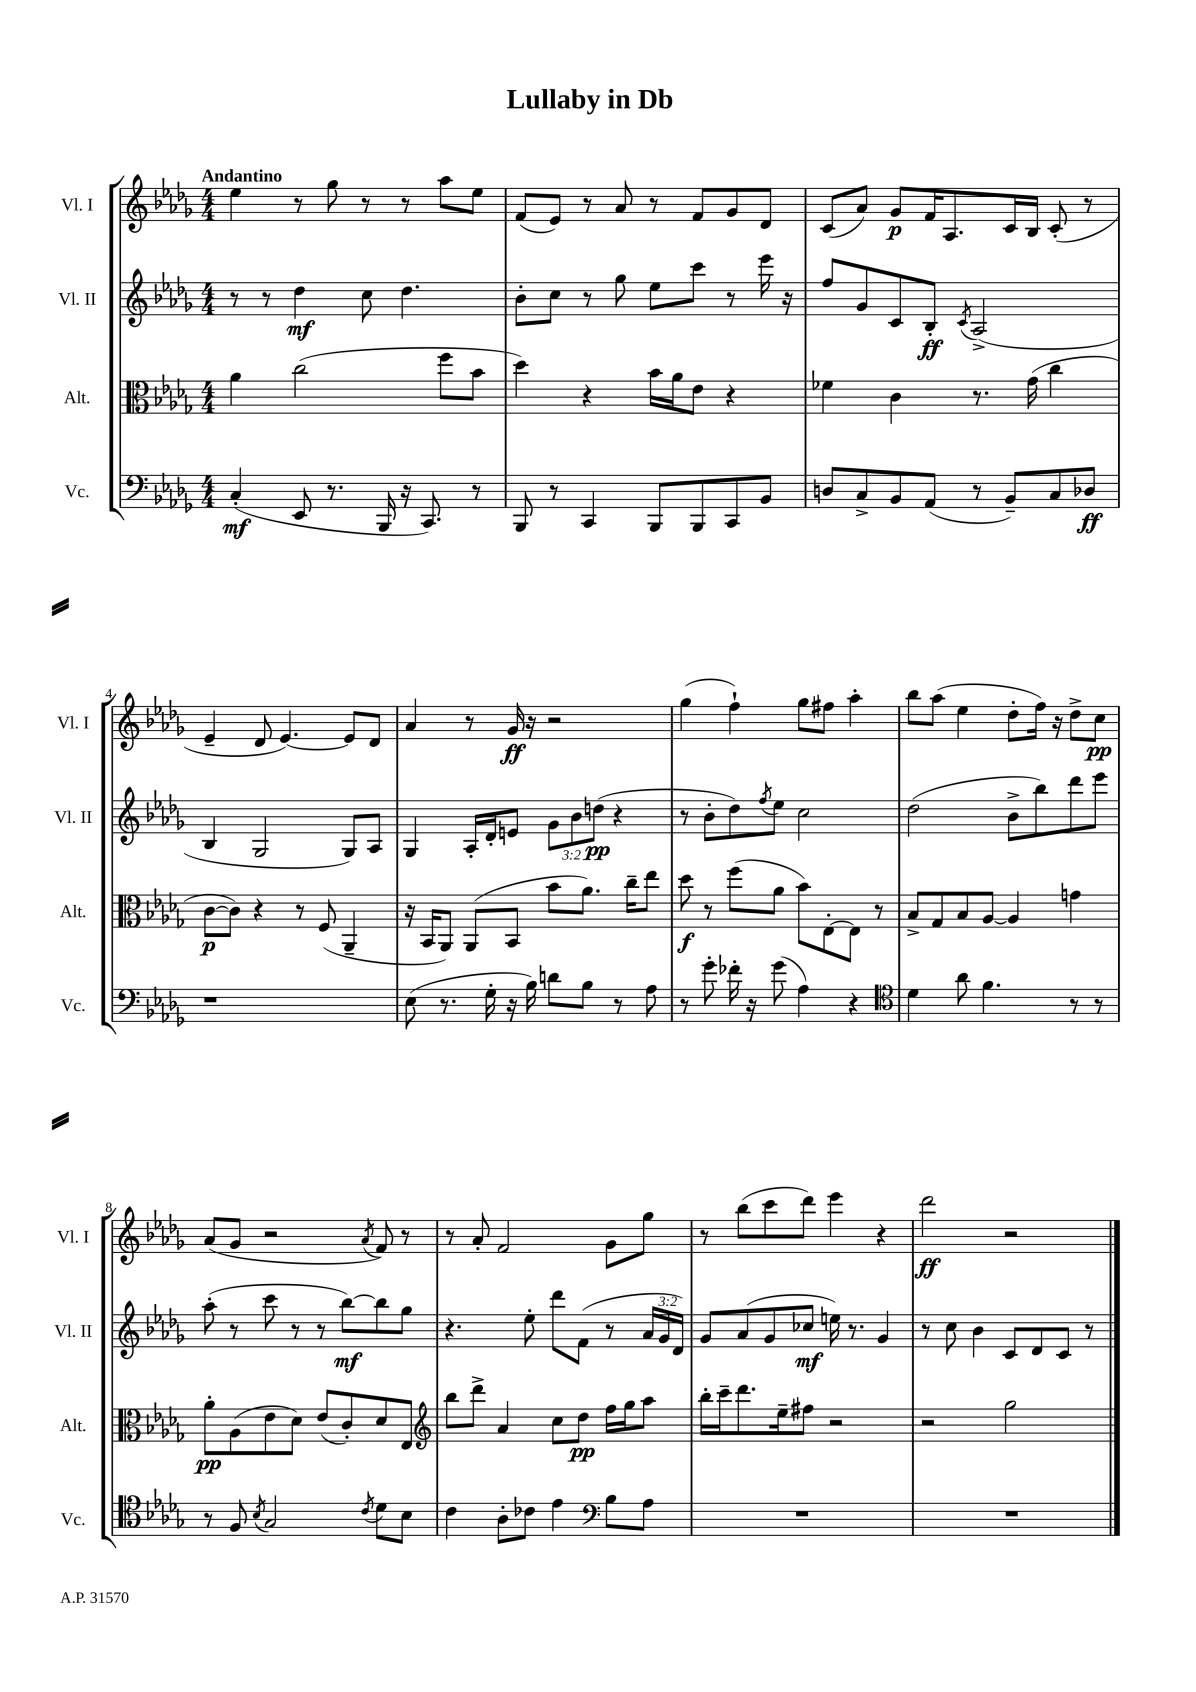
\header { title = "Lullaby in Db" }
<<
\new StaffGroup <<
\new Staff = "s0" \with { instrumentName = "Vl. I" shortInstrumentName = "Vl. I" } {
    \clef treble \key des \major \numericTimeSignature \time 4/4 \tempo "Andantino"
    ees''4 r8 ges''8 r8 r8 aes''8 ees''8 |
    f'8( ees'8) r8 aes'8 r8 f'8 ges'8 des'8 |
    c'8( aes'8) ges'8\p f'16 aes8. c'16 bes16 c'8-.( r8 |
    ees'4-- des'8 ees'4.~) ees'8 des'8 |
    aes'4 r8 ges'16\ff r16 r2 |
    ges''4( f''4-!) ges''8 fis''8 aes''4-. |
    bes''8 aes''8( ees''4 des''8-. f''16) r16 des''8-> c''8\pp |
    aes'8( ges'8 r2 \acciaccatura { aes'8 } f'8) r8 |
    r8 aes'8-. f'2 ges'8 ges''8 |
    r8 bes''8( c'''8 des'''8) ees'''4 r4 |
    des'''2\ff r2 \bar "|." |
}
\new Staff = "s1" \with { instrumentName = "Vl. II" shortInstrumentName = "Vl. II" } {
    \clef treble \key des \major \numericTimeSignature \time 4/4 \override Staff.TupletNumber.text = #tuplet-number::calc-fraction-text
    r8 r8 des''4\mf c''8 des''4. |
    bes'8-. c''8 r8 ges''8 ees''8 c'''8 r8 ees'''16 r16 |
    f''8 ges'8 c'8 bes8-.\ff \acciaccatura { c'8 } aes2->( |
    bes4 ges2 ges8) aes8 |
    ges4 aes16-. des'16-. e'8 \tuplet 3/2 { ges'8 bes'8 d''8\pp( } r4 |
    r8 bes'8-. des''8) \acciaccatura { f''8 } ees''8 c''2 |
    des''2( bes'8-> bes''8) des'''8 ees'''8 |
    aes''8-.( r8 c'''8 r8 r8 bes''8~\mf) bes''8 ges''8 |
    r4. ees''8-. des'''8 f'8( r8 \tuplet 3/2 { aes'16 ges'16 des'16) } |
    ges'8 aes'8( ges'8 ces''8\mf e''16) r8. ges'4 |
    r8 c''8 bes'4 c'8 des'8 c'8 r8 \bar "|." |
}
\new Staff = "s2" \with { instrumentName = "Alt." shortInstrumentName = "Alt." } {
    \clef alto \key des \major \numericTimeSignature \time 4/4
    aes'4 c''2( f''8 bes'8 |
    des''4) r4 bes'16 aes'16 ees'8 r4 |
    fes'4 c'4 r8. ges'16( c''4 |
    c'8~\p c'8) r4 r8 f8( aes,4-- |
    r16 bes,16 aes,8) aes,8( bes,8 bes'8 aes'8.) c''16-- ees''8 |
    des''8\f r8 f''8( aes'8 bes'8) ees8~-. ees8 r8 |
    bes8-> ges8 bes8 aes8~ aes4 g'4 |
    aes'8-.\pp aes8( ees'8 des'8) ees'8( c'8-.) des'8 ees8 |
    \clef treble bes''8 des'''8-> aes'4 c''8 des''8\pp f''16 ges''16 aes''8 |
    bes''16-. c'''16-- des'''8. ees''16-- fis''8 r2 |
    r2 ges''2 \bar "|." |
}
\new Staff = "s3" \with { instrumentName = "Vc." shortInstrumentName = "Vc." } {
    \clef bass \key des \major \numericTimeSignature \time 4/4
    c4-.\mf( ees,8 r8. bes,,16 r16 c,8.) r8 |
    bes,,8 r8 c,4 bes,,8 bes,,8 c,8 bes,8 |
    d8 c8-> bes,8 aes,8( r8 bes,8--) c8 des8\ff |
    r1 |
    ees8( r8. ges16-. r16 bes16) d'8 bes8 r8 aes8 |
    r8 ges'8-. fes'16-. r16 ges'8( aes4) r4 |
    \clef tenor des'4 aes'8 f'4. r8 r8 |
    r8 f8 \acciaccatura { bes8 } ges2 \acciaccatura { c'8 } des'8 bes8 |
    c'4 aes8-. ces'8 ees'4 \clef bass bes8 aes8 |
    R1 |
    R1 \bar "|." |
}
>>
>>
